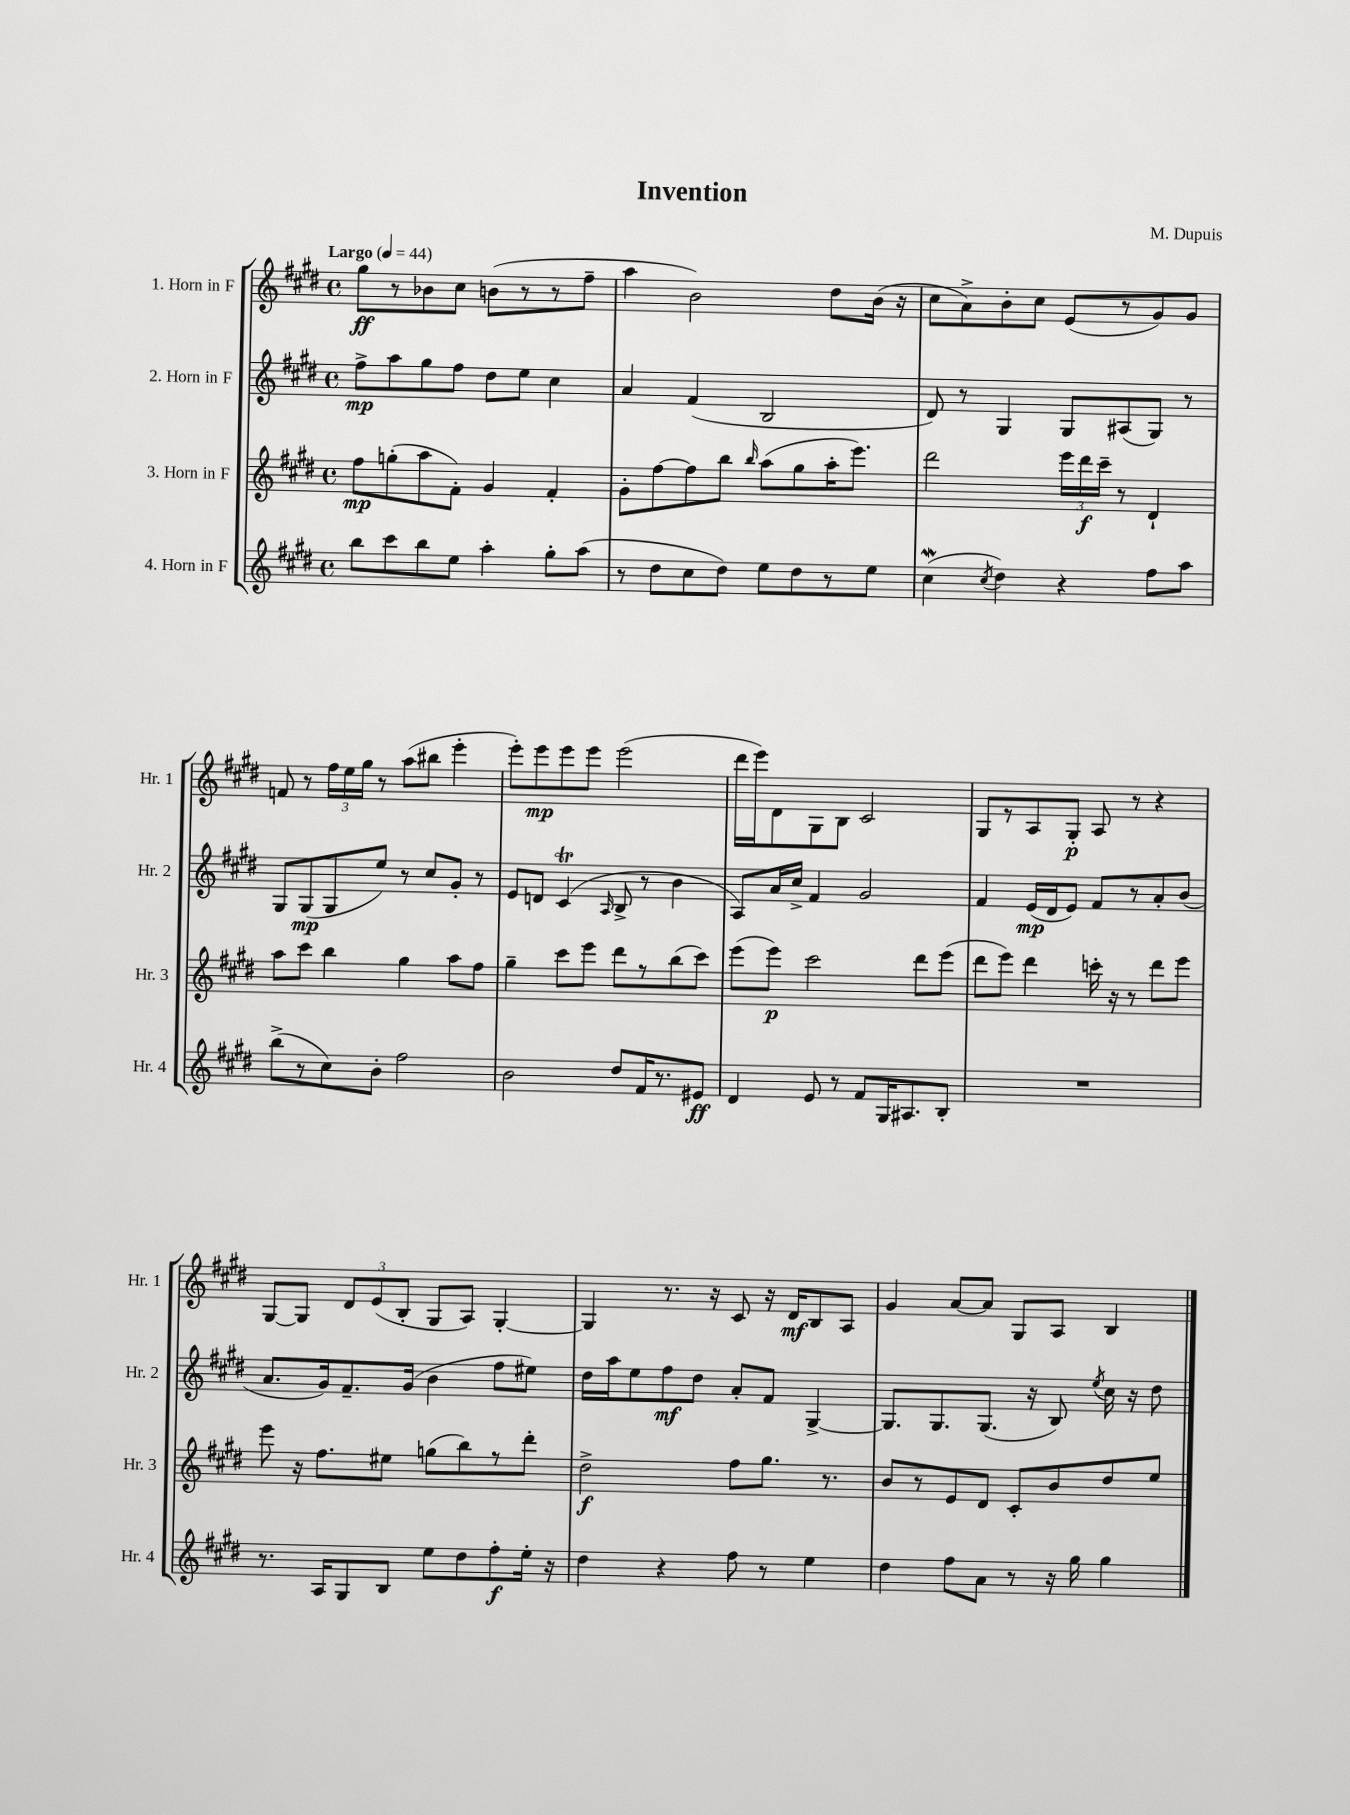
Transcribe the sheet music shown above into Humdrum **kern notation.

**kern	**kern	**kern	**kern
*staff4	*staff3	*staff2	*staff1
*clefG2	*clefG2	*clefG2	*clefG2
*k[f#c#g#d#]	*k[f#c#g#d#]	*k[f#c#g#d#]	*k[f#c#g#d#]
*M4/4	*M4/4	*M4/4	*M4/4
*met(c)	*met(c)	*met(c)	*met(c)
*MM44	*MM44	*MM44	*MM44
8bb	8ff#	8ff#^	8gg#
8ccc#	(8gg'	8aa	8r
8bb	8aa	8gg#	8b-
8ee	8f#')	8ff#	8cc#
4aa'	4g#	8dd#	(8b
.	.	8ee	8r
8gg#'	4f#'	4cc#	8r
(8aa	.	.	8ff#~
=	=	=	=
8r	8g#'	4a	4aa
8dd#	[8ff#	.	.
8cc#	8ff#]	(4f#	2b)
8dd#)	8bb	.	.
.	16qqbb	.	.
8ee	(8aa	2B	.
8dd#	8gg#	.	.
8r	16aa'	.	8dd#
.	8.eee)	.	.
8ee	.	.	(16b
.	.	.	16r
=	=	=	=
(4cc#	2ddd#	8d#)	8cc#
.	.	8r	8a^)
8qcc#	.	.	.
4dd#)	.	4G#	8b'
.	.	.	8cc#
4r	24eee	8G#	(8e
.	24ddd#	.	.
.	24ccc#~	.	.
.	8r	(8A#	8r
8ff#	4d#`	8G#)	8g#)
8aa	.	8r	8g#
=	=	=	=
(8bb^	8aa	8G#	8f
8r	8ccc#	(8G#	8r
8cc#)	4bb	8G#	24ff#
.	.	.	24ee
.	.	.	24gg#
8b'	.	8ee)	8r
2ff#	4gg#	8r	(8aa
.	.	8cc#	8bb#
.	8aa	8g#'	4eee'
.	8ff#	8r	.
=	=	=	=
2b	4gg#~	8e	8eee')
.	.	8d	8eee
.	8ccc#	(4c#	8eee
.	8eee	.	8eee
.	.	16qqA	.
8dd#	8ddd#	8B^	(2eee
16f#	8r	8r	.
8.r	.	.	.
.	(8bb	4b	.
8e#	8ccc#)	.	.
=	=	=	=
4d#	(8eee	8A)	16ddd#
.	.	.	16eee)
.	8eee)	16a	8d#
.	.	16cc#^	.
8e	2ccc#	4f#	8G#
8r	.	.	8B
8f#	.	2g#	2c#
16G#	.	.	.
8.A#	.	.	.
.	8ddd#	.	.
8B'	(8eee	.	.
=	=	=	=
1r	8ddd#	4f#	8G#
.	8eee)	.	8r
.	4ddd#	(16e	8A
.	.	16d#	.
.	.	8e)	8G#'
.	16ccc'	8f#	8A
.	16r	.	.
.	8r	8r	8r
.	8ddd#	8a'	4r
.	8eee	(8b	.
=	=	=	=
8.r	8eee	8.a	[8G#
.	16r	.	8G#]
16A	8.ff#	16g#)	.
8G#	.	8.f#~	12d#
.	.	.	(12e
8B	8ee#	.	.
.	.	.	12B'
.	.	(16g#	.
8ee	(8gg	4b	8G#
8dd#	8bb)	.	8A)
8ff#'	8r	8ff#	[4G#'
16ee'	8ddd#'	8ee#)	.
16r	.	.	.
=	=	=	=
4dd#	2dd#^	16dd#	4G#]
.	.	16aa	.
.	.	8ee	.
4r	.	8ff#	8.r
.	.	8dd#	.
.	.	.	16r
8ff#	8ff#	8a'	8c#
8r	8.gg#	8f#	16r
.	.	.	16d#
4ee	.	[4G#^	8B
.	8.r	.	.
.	.	.	8A
=	=	=	=
4dd#	8b	8.G#]	4g#
.	8r	.	.
.	.	8.G#	.
8ff#	8e	.	[8a
8a	8d#	(8.G#	8a]
8r	8c#'	.	8G#
.	.	16r	.
16r	8b	8B)	8A
16gg#	.	.	.
.	.	8qee	.
4gg#	8dd#	16cc#	4B
.	.	16r	.
.	8ee	8dd#	.
==	==	==	==
*-	*-	*-	*-
